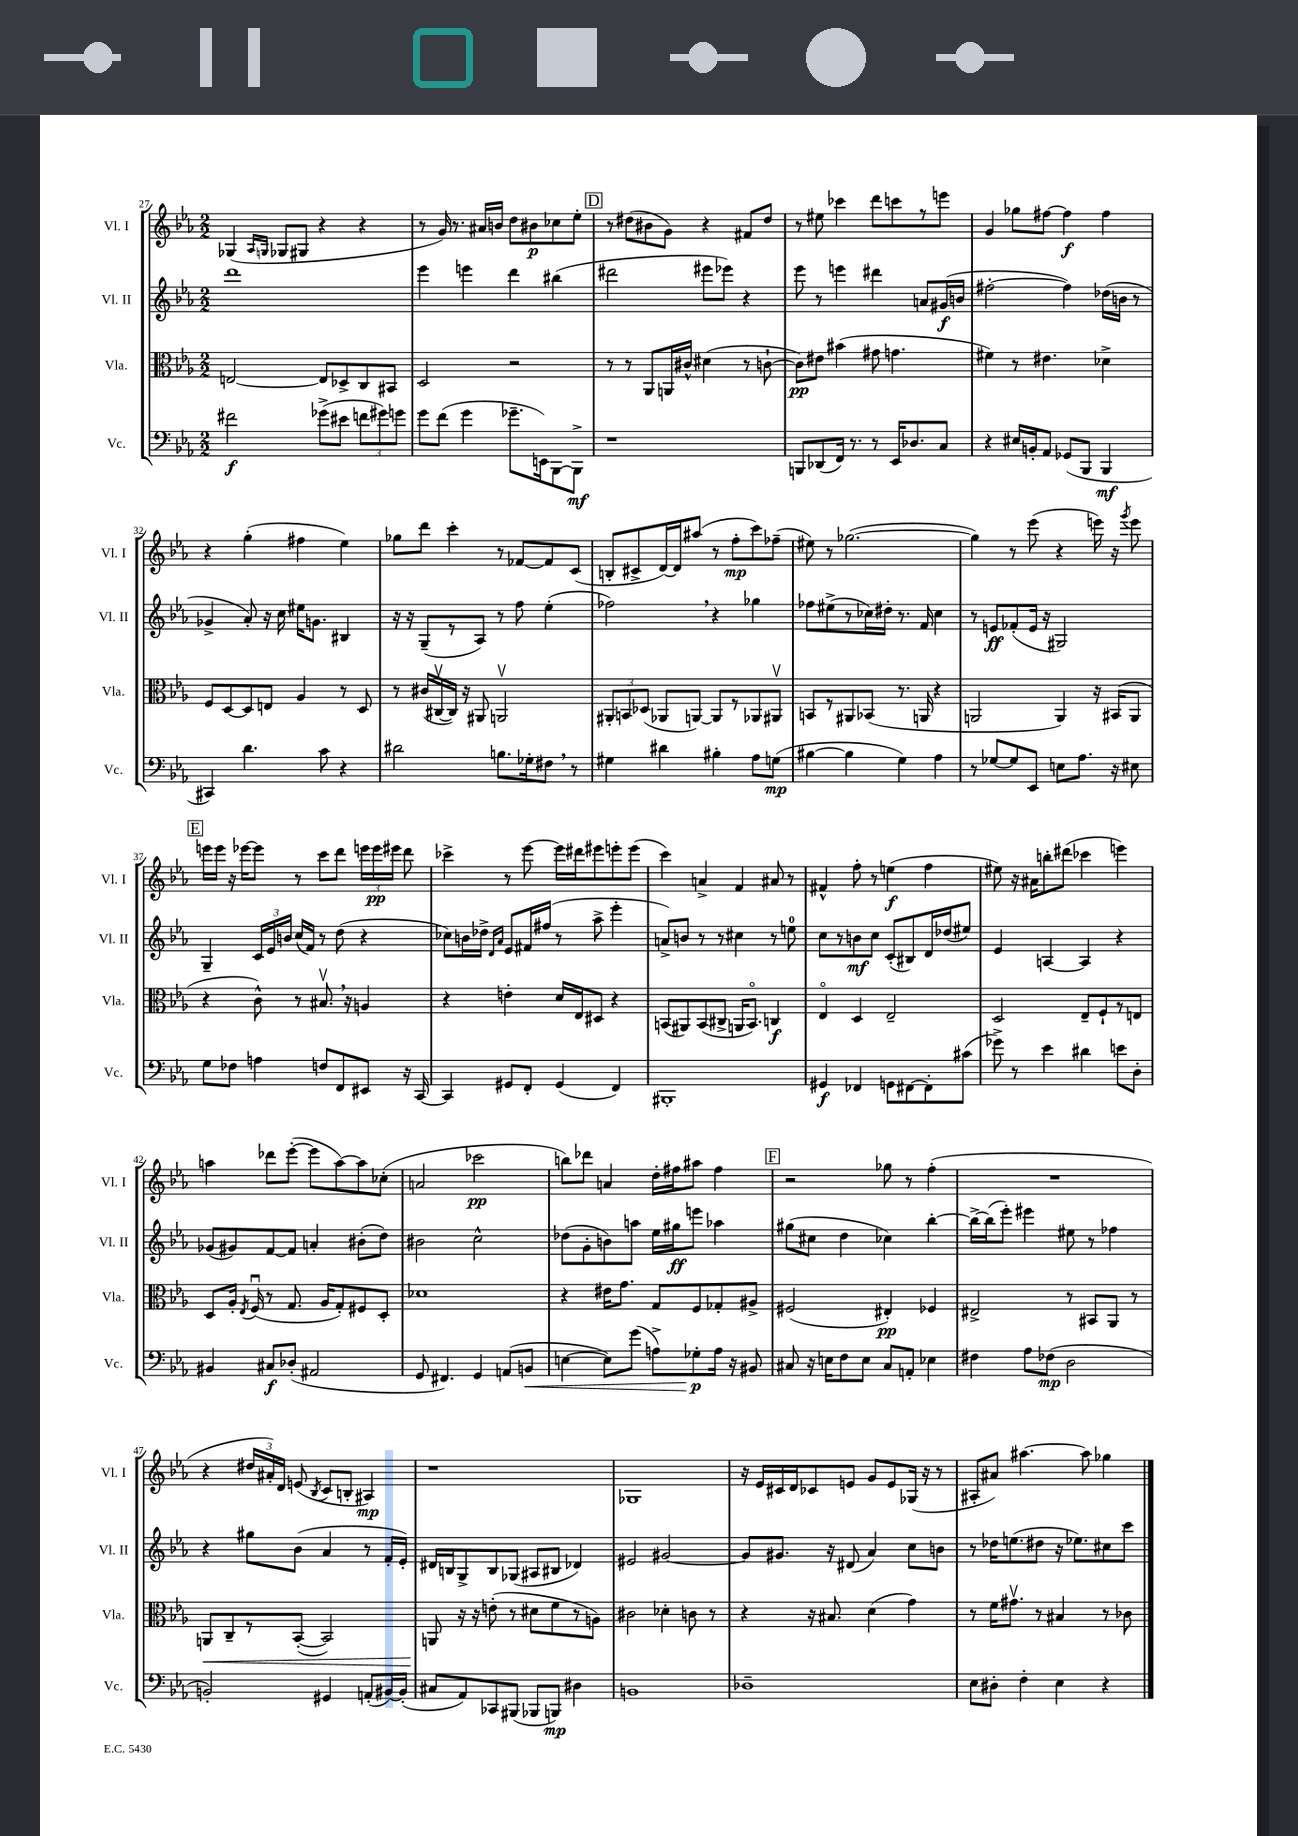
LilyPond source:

<<
\new StaffGroup <<
\new Staff = "s0" \with { instrumentName = "Vl. I" shortInstrumentName = "Vl. I" } {
    \clef treble \key ees \major \numericTimeSignature \time 2/2
    \autoBeamOff ges4( \grace { aes16[ g16] } ges8[ gis8] r4 r4 |
    r8 g'16) r8. ais'16[ b'16] d''8[ bis'8\p ces''8 ees''8]-. |
    \mark \markup { \box "D" } r8 dis''8[( bis'8 g'8]) r4 fis'8[ dis''8] |
    r8 eis''8 ces'''4 d'''8[ c'''8 r8 e'''8] |
    g'4 ges''8[ fis''8]~ fis''4\f fis''4 |
    r4 g''4-.( fis''4 ees''4) |
    ges''8[ d'''8] c'''4-. r8 fes'8[~ fes'8 c'8]( |
    b8[-. cis'8-> d'16~) d'16 ais''8]( r8 f''8[-.\mp c'''8) fes''8]--( |
    eis''8) r8 ges''2.~( |
    ges''4) r8 ees'''8( r4 e'''16) r16 \acciaccatura { g'''8 } e'''8 |
    \mark \markup { \box "E" } e'''16[ e'''16] r16 ees'''16[~ ees'''8] r8 c'''8[ d'''8] \tuplet 3/2 { e'''16[ e'''16\pp eis'''16] } d'''8 |
    ces'''4-> r8 ees'''8~ ees'''16[ dis'''16 eis'''8 e'''8-. e'''8]( |
    c'''4) a'4-> f'4 ais'8 r8 |
    fis'4-^ f''8-. r8 e''4\f( f''4 |
    eis''8) r16 ais'16[ b''8-. dis'''8]( ces'''4 e'''4) |
    a''4 des'''8[ ees'''8]~-.( ees'''8[ a''8~) a''8 ces''8]-.( |
    a'2 ces'''2\pp |
    b''8[) des'''8] a'4 d''16[-. fis''16 ais''8] fis''4 |
    \mark \markup { \box "F" } r2 ges''8 r8 f''4-.( |
    R1 |
    r4 \tuplet 3/2 { dis''16[ ais'16-.) d'16] } e'8( \acciaccatura { bes8 } c'8[ b8]-. ais4\mp) |
    r1 |
    ges1 |
    r16 ees'16[ cis'16 d'16 ces'8 e'8] g'8[ e'8 ges16]( r16 r8 |
    ais8[-. ais'8]) ais''4.~ ais''8 ges''4 \bar "|." |
}
\new Staff = "s1" \with { instrumentName = "Vl. II" shortInstrumentName = "Vl. II" } {
    \clef treble \key ees \major \numericTimeSignature \time 2/2
    \autoBeamOff d'''1 |
    ees'''4 e'''4 d'''4 bis''4( |
    \mark \markup { \box "D" } dis'''2 eis'''8[ ees'''8]) r4 |
    ees'''8 r8 e'''4 dis'''4 a'8[ gis'16\f( b'16] |
    fis''2~-. fis''4) des''16[( b'16] r8 |
    ges'4-> aes'8-.) r16 c''16 eis''16[ g'8.] bis4 |
    r16 r16 g8[--( r8 aes8]) r8 f''8 ees''4-.( |
    fes''2) \breathe r4 ges''4 |
    fes''8[ eis''8->( r8 ces''16) dis''16]-. r8. f'16 ces''4 |
    r8 e'8[\ff fes'8-.( e'16] r16 gis2) |
    \mark \markup { \box "E" } g4-- \tuplet 3/2 { c'16[ ees'16 b'16] } c''16[( f'16]) r8 d''8( r4 |
    ces''8[) b'16 des''16]-> \grace { d'16[ aes'16] } ees'8[ fis'16 fis''16]( r8 aes''8-> ees'''4-. |
    a'8[->) b'8] r8 r8 cis''4 r8 e''8-0 |
    c''8[ r8 b'8\mf c''8] c'8[-.( bis8) d'16 des''16( eis''8]) |
    ees'4 a4~ a4 r4 |
    ges'8[( gis'8) f'8~ f'8] a'4-. bis'8[-.( d''8]) |
    bis'2 c''2-^ |
    des''8[( g'8-. b'8) a''8] ees''16[ gis''16\ff e'''8] aes''4 |
    \mark \markup { \box "F" } gis''8[( cis''8] d''4 ces''4) bes''4~-. |
    bes''16[~-> bes''16( ees'''8]-.) eis'''4 eis''8 r8 fes''4 |
    r4 gis''8[ bes'8]( aes'4 r8 f'16[-. ees'16]-.) |
    dis'16[ b16 g8-> b8 ges8]( ais8[ bis8] des'4) |
    eis'2 gis'2~ |
    gis'8[ gis'8.] r16 dis'8( aes'4) c''8[ b'8] |
    r8 des''16[ e''8.( dis''8] r16 ees''8.[) cis''8 c'''8] \bar "|." |
}
\new Staff = "s2" \with { instrumentName = "Vla." shortInstrumentName = "Vla." } {
    \clef alto \key ees \major \numericTimeSignature \time 2/2
    \autoBeamOff e2~ e8[ des8-> c8 bis,8] |
    d2 r2 |
    \mark \markup { \box "D" } r8 r8 aes,8[ a,16 cis'16]-^ dis'4( r8 c'8~-! |
    c'8[\pp) eis'8] bis'4( gis'8 g'4. |
    fis'4) r8 eis'4. des'4-> |
    f8[ d8~ d8 e8] aes4 r8 d8 |
    r8 cis'16[( cis16~\upbow cis16]) r16 ais,8 a,2\upbow |
    \tuplet 3/2 { ais,8[-. b,8 des8]( } aes,8[ a,8]~) a,8[ r8 aes,8 ais,8]\upbow |
    b,8[ r8 ais,8 bes,8]( r8. a,16 r4 |
    a,2 a,4) r16 bis,16[( a,8] |
    \mark \markup { \box "E" } r4 c'8-^) r8 bis8.\upbow \breathe r16 a4 |
    r4 e'4-. d'16[ ees16 dis8] r4 |
    b,8[( ais,8) b,8( cis8]-> a,16[ b,8.]\flageolet) c4\f |
    ees4\flageolet d4 ees2-- |
    d2 ees8[-- f8-! r8 e8] |
    d8[ aes16]-. \acciaccatura { ees8 } f16\downbow( r8 g8. aes16[ g8-.) fis8 d8]-. |
    des'1 |
    r4 eis'16[ g'8.] g8[ f8 ges8-. ais8]-> |
    \mark \markup { \box "F" } fis2( eis4-.\pp) fes4 |
    eis2-> r8 bis,8[ aes,8] r8 |
    a,8[\< c8-- r8 bes,8]~-.( bes,2) |
    a,8\! r16 r16 e'8-.( r8 dis'8[ f'8 r8 a8]) |
    cis'2 des'4-. c'8 r8 |
    r4 r16 bis8. d'4( g'4) |
    r8 f'16[ gis'8.]\upbow r8 bis4 r8 ces'8 \bar "|." |
}
\new Staff = "s3" \with { instrumentName = "Vc." shortInstrumentName = "Vc." } {
    \clef bass \key ees \major \numericTimeSignature \time 2/2
    \autoBeamOff fis'2\f ges'8[->( eis'8] \tuplet 3/2 { f'8[ gis'8) g'8] } |
    g'8[ f'8]( g'4 ges'8.[-- e,16) bes,,8~ bes,,8]->\mf |
    \mark \markup { \box "D" } r1 |
    b,,8[ des,8( f,16]) r8. r8 ees,16[ des8. c8] |
    r4 eis16[ b,16-. aes,8] ges,8[( bes,,8] bes,,4\mf |
    cis,4) d'4. c'8 r4 |
    dis'2 b8.[ ges16-. fis8] \breathe r8 |
    gis4 dis'4 bis4-. aes8[ g8]\mp( |
    bis4~ bis4 g4) aes4 |
    r8 ges8[~ ges8 ees,8] e8[ aes8.] r16 eis8 |
    \mark \markup { \box "E" } g8[ fes8] a4 f8[ f,8 eis,8] r16 c,16~ |
    c,4 gis,8[ f,8]-. gis,4( f,4) |
    bis,,1-. |
    gis,4\f fes,4 g,8[ fis,8~ fis,8-. cis'8]( |
    ges'8->) r8 ees'4 dis'4 e'8[ d8]-. |
    bis,4 cis8[\f des8]-.( ais,2 |
    g,8 fis,4.) g,4 a,8[( b,8]\< |
    e4~ e8[) g'8]( a8[->) ges8-.\p\! a16] r16 bis,8 |
    \mark \markup { \box "F" } cis8 r16 e16[ f8 e8] cis8[ a,8]-. ees4 |
    fis4 aes8[ fes8]\mp( d2 |
    b,2-.) gis,4 a,8[-.( bis,16~) bis,16]-.( |
    cis8[ aes,8) ces,8 bis,,8]( bes,,8[ b,,8]\mp) dis4 |
    b,1 |
    des1-- |
    ees8[ dis8]-. f4-. ees4 r4 \bar "|." |
}
>>
>>
\layout { \context { \Score currentBarNumber = #27 } }
